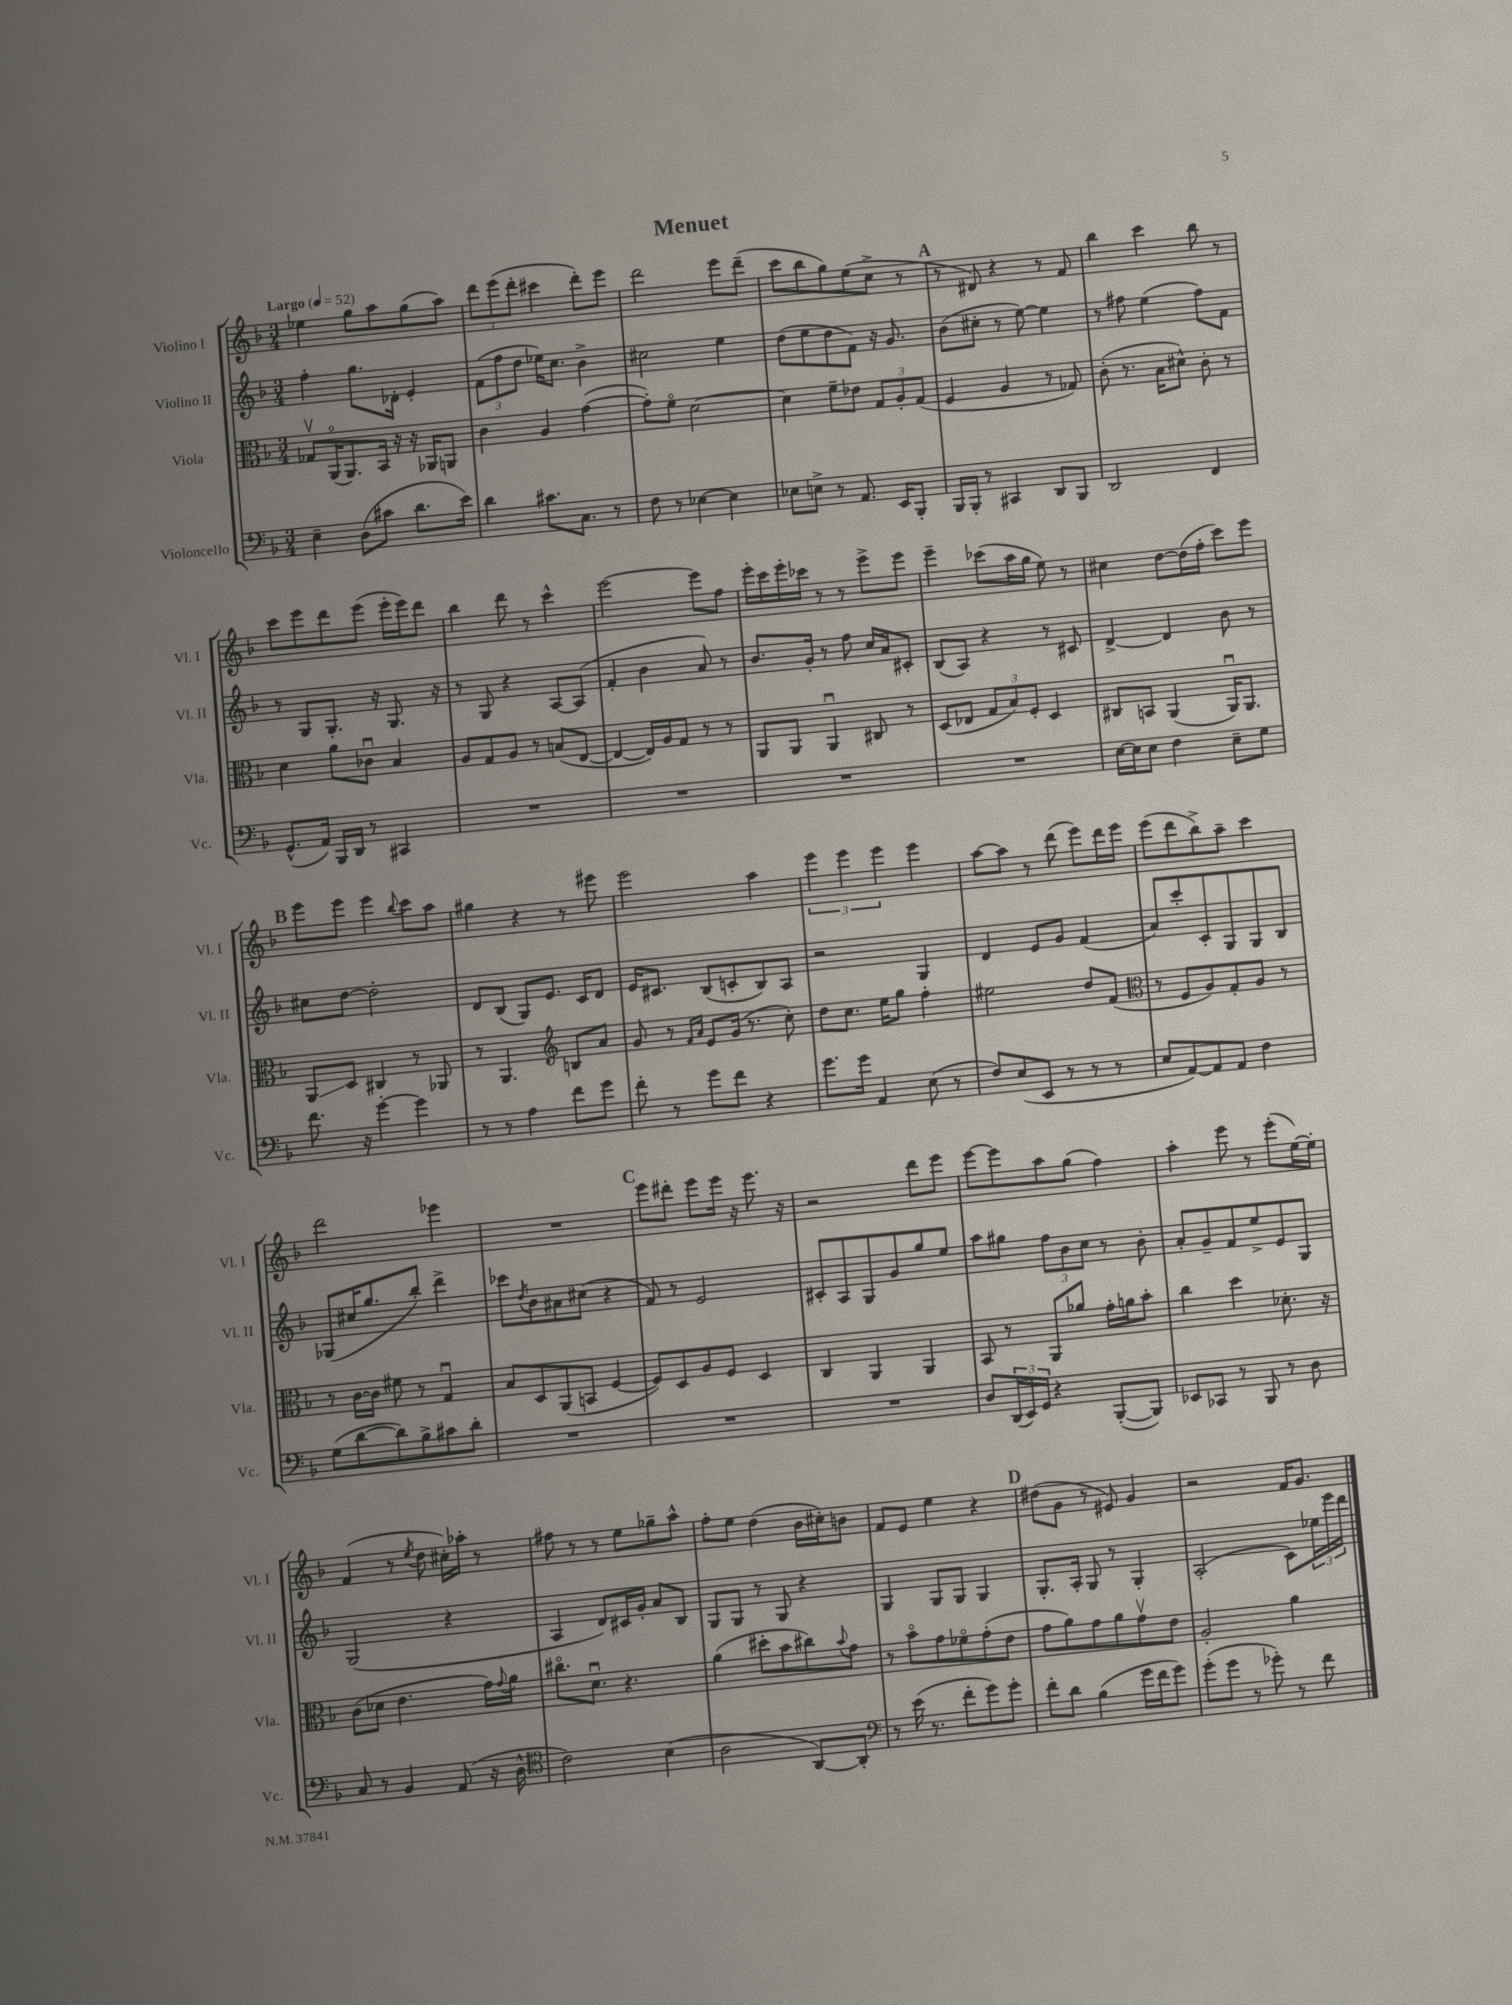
\header { title = "Menuet" }
<<
\new StaffGroup <<
\new Staff = "s0" \with { instrumentName = "Violino I" shortInstrumentName = "Vl. I" } {
    \clef treble \key f \major \numericTimeSignature \time 3/4 \tempo "Largo" 4 = 52
    ees''4 g''8 a''8 g''8( a''8) |
    \tuplet 3/2 { d'''8 e'''8( d'''8-. } cis'''4 d'''8-.) e'''8 |
    d'''2 e'''8 d'''8--( |
    c'''8 bes''8 g''8) e''8( c''8-> r8 |
    \mark \markup { \bold "A" } r8 dis'8) r4 r8 f'8 |
    bes''4 c'''4 bes''8 r8 |
    c'''8 e'''8 d'''8 e'''8( e'''16-. e'''16) d'''8 |
    bes''4 d'''8 r8 c'''4-^ |
    e'''2~ e'''8 f''8 |
    e'''16-. c'''16 e'''16-. ces'''16 r8 r8 e'''8-> e'''8 |
    e'''4-- ces'''8( a''16 g''16 e''8) r8 |
    cis''4 d''8~ d''16( f''16-. c'''8) e'''8 |
    \mark \markup { \bold "B" } e'''8 e'''8 e'''4 \appoggiatura { bes''8 } c'''8 a''8 |
    gis''4 r4 r8 eis'''8 |
    e'''2 a''4 |
    \tuplet 3/2 { e'''4 e'''4 e'''4 } e'''4 |
    a''8~ a''8 r8 d'''8( e'''8) d'''16 e'''16 |
    e'''8( d'''8 bes''8->) a''8-- c'''4 |
    d'''2 ees'''4 |
    R2. |
    \mark \markup { \bold "C" } e'''8 dis'''8-. e'''8 e'''16 r16 e'''8. r16 |
    r2 d'''8 e'''8 |
    e'''8~ e'''8 a''8 g''8( f''4) |
    a''4-. e'''8 r8 e'''8-.( e''16~) e''16-. |
    f'4( r8 \acciaccatura { e''8 } d''8 cis''16-.) aes''16-. r8 |
    fis''8 r8 r8 e''8 ges''8-- a''8-^ |
    f''8-. e''8 d''4( bes'16 cis''16-.) b'8 |
    f'8 e'8 e''4 r4 |
    \mark \markup { \bold "D" } dis''8( g'8 r8 eis'8) g'4 |
    r2 f'16 g'8. \bar "|." |
}
\new Staff = "s1" \with { instrumentName = "Violino II" shortInstrumentName = "Vl. II" } {
    \clef treble \key f \major \numericTimeSignature \time 3/4
    f''4-. g''8. des'16-. e'4-. |
    \tuplet 3/2 { f'8( f''8 d''8 } ees''16) c''8. bes'4-> |
    cis''2 e''4 |
    d''8( e''8 d''8 f'8) r16 g'8. |
    \mark \markup { \bold "A" } bes'8( cis''8-. r8 e''8~) e''4 |
    r8 fis''8 e''4( fis''8) f'8 |
    r8 g8 g8.-. r16 g8. r16 |
    r8 g8 r4 a8~ a8( |
    f'4-. bes'4 a'8) r8 |
    bes'8. g'16-. r8 f''8 c''16 a'16 cis'8-. |
    bes8( a8) r4 r8 cis'8 |
    d'4~-> d'4 bes'8 r8 |
    \mark \markup { \bold "B" } cis''8 d''8~ d''2-. |
    d'8 bes8( g8) e'8. c'16 d'8 |
    e'16 cis'8. bes8( c'8-. bes8) a8 |
    r2 g4 |
    d'4 e'8 g'8 f'4( |
    a'8) c'''8-. c'8-. g8 g8 bes8 |
    ges8( cis''16 g''8. bes''8-.) d'''4-> |
    ces'''8 \acciaccatura { d''8 } bes'8 ais'8 cis''8( r4 |
    \mark \markup { \bold "C" } f'8) r8 e'2 |
    cis'8-. a8 g8 g'8 g''8 e''8 |
    a''8 gis''8 \tuplet 3/2 { f''8 bes'8 c''8 } r8 bes'8-. |
    a'8-. g'8-- f'8 e''8-> e'8 g8 |
    g2( r4 |
    a4 d'8) cis'16 g'16-. a'8 bes8 |
    g8 g8 r8 g8 r4 |
    g4 g8 g8 g4 |
    \mark \markup { \bold "D" } g8.-. a16-. g8 r8 g4-. |
    a2-.( c'8) \tuplet 3/2 { ees''16 e'''16 d'''16 } \bar "|." |
}
\new Staff = "s2" \with { instrumentName = "Viola" shortInstrumentName = "Vla." } {
    \clef alto \key f \major \numericTimeSignature \time 3/4
    ges8\upbow a,16\flageolet( a,8.) bes,16 r16 r16 aes,16 a,8 |
    c'4 a4 g'4~( |
    g'8-.) f'8\flageolet d'2~ |
    d'4 f'8-- ees'8 \tuplet 3/2 { g8 a8-. g8( } |
    \mark \markup { \bold "A" } f4 a4 r8 ges8) |
    c'8-.( r8. bes16 dis'8-^) c'8-. r8 |
    d'4 a'8 ces'8\downbow bes4 |
    a8 g8 a8 r8 b8( e8~ |
    e4~ e16) a16 g8 r8 r8 |
    a,8 a,8 a,4\downbow cis8 r8 |
    d8( ees8 \tuplet 3/2 { g8 bes8) f8-. } d4 |
    cis8 b,8 a,4( a,16\downbow) a,8. |
    \mark \markup { \bold "B" } a,8\glissando d8 cis4 r8 aes,8 |
    r8 a,4. \clef treble b8 a'8 |
    g'8 r8 \grace { f'16 a'16 } e'8 g'16( r8. c''8-.) |
    d''8 c''8. e''16 g''8 f''4-. |
    eis''2 d''8 f'8( |
    \clef alto r8 f8 a8) g8-. a8 r8 |
    r8 c'16~ c'16 fis'8 r8 g4\downbow |
    bes8 d8 a,8( b,8 f4~ |
    \mark \markup { \bold "C" } f8) d8 a8 f8 d4 |
    c4 a,4 a,4 |
    bes,8 r8 a,8 aes'8 g'16-. a'16 bes'8-. |
    c''4 d''4 des'8.-. r16 |
    c'8( des'8 e'4. g'16) \appoggiatura { g'8 } a'16 |
    cis''8.\flageolet d'8.\downbow r4. |
    a'4( dis''8-. bes'8 cis''8) \appoggiatura { bes'8 } g'8 |
    r8 bes'8\flageolet g'8 fes'8\flageolet g'8-.( e'8 |
    \mark \markup { \bold "D" } g'8 a'8) g'8 a'8 g'8\upbow e'8 |
    a2-. a'4 \bar "|." |
}
\new Staff = "s3" \with { instrumentName = "Violoncello" shortInstrumentName = "Vc." } {
    \clef bass \key f \major \numericTimeSignature \time 3/4
    e4-- d8( cis'8 d'8. e'16) |
    d'4 cis'8. c8. r8 |
    f8 r8 ees4~ ees4 |
    ees8 e8-> r8 a,8. e,16 bes,,8-. |
    \mark \markup { \bold "A" } bes,,16 bes,,16-. r8 cis,4 d,8 bes,,8 |
    d,2 f,4 |
    g,8.-^( a,16) bes,,16 d,16 r8 cis,4 |
    R2. |
    R2. |
    R2. |
    R2. |
    e16~ e16 e8 f4 e8-- g8 |
    \mark \markup { \bold "B" } f'8. r16 g'4~-. g'4 |
    r8 r8 a4 f'8 g'8 |
    f'8-. r8 g'8 f'8 r4 |
    g'8. g'16 a,4 e8( r8 |
    f8) e8( e,8 r8 r8 r8 |
    e8 a,8~) a,8 a,8 f4 |
    g8( d'8~ d'8) bes8-> cis'8 d'8-. |
    R2. |
    \mark \markup { \bold "C" } R2. |
    R2. |
    d8 \tuplet 3/2 { d,16( e,16) g,16 } r4 bes,,8~-.( bes,,8) |
    ees,8 ces,8 r8 bes,,8 r8 d8 |
    c8 r8 bes,4 a,8( r16 d16-^ |
    \clef tenor c'2) bes4( |
    a2 a,8~) a,8-. |
    \clef bass r8 e'16( r8. f'8-. g'8) g'8-. |
    \mark \markup { \bold "D" } f'8-. d'8 bes4( g'16 f'16 g'8) |
    g'8-.( g'8 r8 ges'8-.) r8 f'8 \bar "|." |
}
>>
>>
\layout { \context { \Score \remove "Bar_number_engraver" } }
